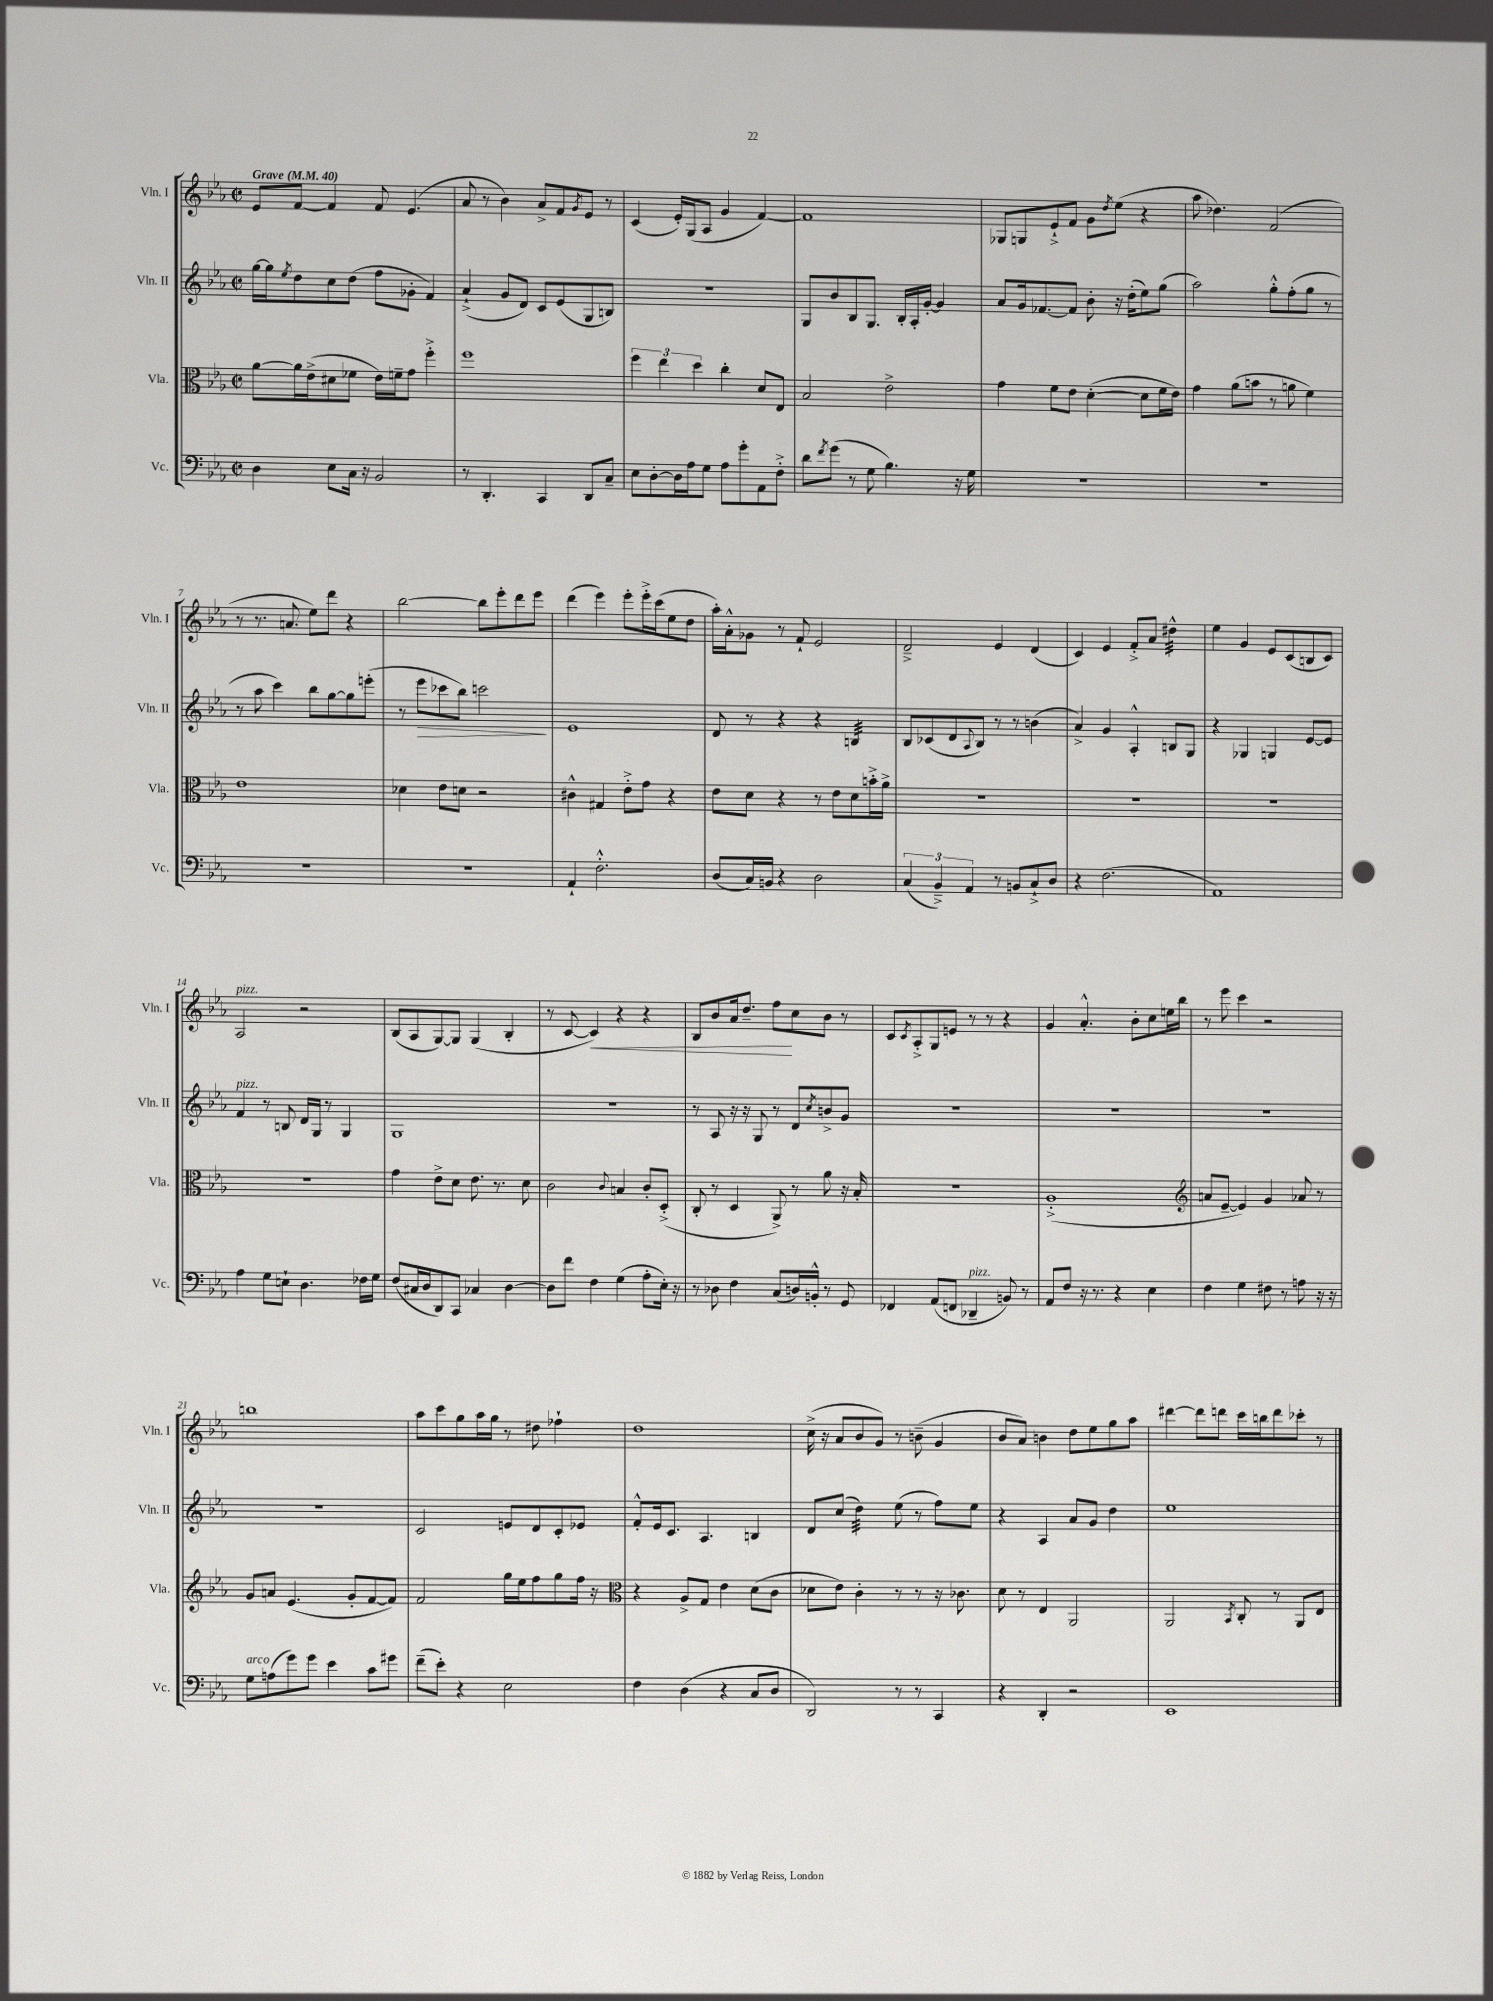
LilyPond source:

<<
\new StaffGroup <<
\new Staff = "s0" \with { instrumentName = "Vln. I" shortInstrumentName = "Vln. I" } {
    \clef treble \key ees \major \defaultTimeSignature \time 2/2 \tempo "Grave" 4 = 40
    ees'8 f'8~ f'4 f'8 ees'4.( |
    aes'8 r8 bes'4) aes'8-> f'8 \acciaccatura { g'8 } ees'8 r8 |
    c'4( ees'16-.) g16( aes8 g'4 f'4~) |
    f'1 |
    ges8 g8 ees'8-!-> f'8 g'8 \acciaccatura { d''8 } ees''8( r4 |
    aes''8 des''4.) f'2( |
    r8 r8. a'8. ees''8) d'''8 r4 |
    bes''2~ bes''8 ees'''8-. d'''8 ees'''8 |
    d'''4( ees'''4) ees'''8-. ees'''16-.-> c'''16( ees''8 d''8 |
    aes''16-.) aes'16-.-^ ges'8 r8 f'8-! ees'2 |
    d'2---> ees'4 d'4( |
    c'4) ees'4 f'8-.-> aes'8 dis''4:32-^ |
    ees''4 g'4 ees'8 c'8( b8 c'8) |
    aes2^\markup { \italic "pizz." } r2 |
    bes8( aes8 g8~) g8 g4( bes4-. |
    r8 c'8~ c'4\<) r4 r4 |
    bes8 bes'8 aes'16 d''8.-- f''8\! c''8 bes'8 r8 |
    c'8 \acciaccatura { c'8 } aes8-.-> g8 e'8 r8 r8 r4 |
    g'4 aes'4.-.-^ bes'8-. c''8 e''16 bes''16 |
    r8 ees'''8 c'''4 r2 |
    b''1 |
    aes''8 c'''8 g''8 aes''16 g''16 r8 dis''8 fes''4-! |
    d''1 |
    c''16->( r16 aes'8 bes'8 g'8) r8 b'8--( g'4 |
    bes'8 aes'8) b'4 d''8 ees''8 g''8 aes''8 |
    dis'''4~ dis'''8 d'''8 c'''16 b''16 d'''8 ces'''8-. r8 \bar "|." |
}
\new Staff = "s1" \with { instrumentName = "Vln. II" shortInstrumentName = "Vln. II" } {
    \clef treble \key ees \major \defaultTimeSignature \time 2/2
    g''16~ g''16 \acciaccatura { ees''8 } d''8 c''8 d''8( f''8 ges'8-. f'4) |
    aes'4-!->( g'8 d'8) c'8 ees'8( g8 b8) |
    R1 |
    g8 bes'8 bes8 g8. bes16-. aes16-. g'16~-. g'4 |
    aes'8 g'16 fes'8.~ fes'8 bes'8-. r16 d''16-.( ees''8) g''8( |
    aes''2) g''8-.-^ f''8-.( g''8 r8 |
    r8 aes''8 c'''4) bes''8 g''8~ g''8 e'''8-.( |
    r8 ees'''8\> ces'''8 bes''8) c'''2\! |
    ees'1 |
    d'8 r8 r4 r4 b4:32 |
    bes8 ces'8( d'8 \appoggiatura { aes8 } bes8) r8 r8 b'4( |
    aes'4->) g'4 aes4-.-^ b8 g8 |
    r4 ges4 g4 ees'8~ ees'8 |
    f'4^\markup { \italic "pizz." } r8 b8 d'16 g16 r8 g4 |
    g1 |
    R1 |
    r8 aes8 r16 r16 g8 r8 d'8 \acciaccatura { c''8 } b'8-> g'8 |
    R1 |
    R1 |
    R1 |
    R1 |
    c'2 e'8 d'8 c'8-. ees'8 |
    f'8-.-^ ees'16 c'8. aes4. b4 |
    d'8 c''8( d''4:32) ees''8( r8 f''8) ees''8 |
    r4 aes4 aes'8 g'8 d''4 |
    ees''1 \bar "|." |
}
\new Staff = "s2" \with { instrumentName = "Vla." shortInstrumentName = "Vla." } {
    \clef alto \key ees \major \defaultTimeSignature \time 2/2
    aes'8~ aes'16 ees'16->( dis'8 fes'8 ees'16) f'16-- g'8 f''4-.-> |
    f''1 |
    \tuplet 3/2 { f''4 ees''4 d''4 } c''4-. d'8 ees8 |
    bes2 ees'2-> |
    g'4 f'8 ees'8 d'4~-.( d'8 f'16 ees'16) |
    g'4 aes'8( b'8 r8 a'8 f'4) |
    ees'1 |
    des'4 ees'8 d'8 r2 |
    cis'4-^ gis4 ees'8-.-> g'8 r4 |
    ees'8 d'8 r4 r8 ees'8 d'8 b'16-.-> aes'16-> |
    R1 |
    R1 |
    R1 |
    R1 |
    g'4 ees'8-> d'8 ees'8. r8. d'8 |
    c'2 \appoggiatura { c'8 } b4 c'8-. d8-.->( |
    c8-. r8 d4 aes,8->) r8 aes'8 r16 bes16-. |
    R1 |
    aes1-.->( |
    \clef treble a'8 ees'8~-- ees'4) g'4 aes'8 r8 |
    g'8 a'8 ees'4.( g'8-. f'8~ f'8) |
    f'2 g''16 ees''16 f''8 g''8 f''16 r16 |
    \clef alto r4 aes8-> g8 ees'4 d'8( c'8 |
    des'8 ees'8) c'4-. r8 r8 r16 ces'8. |
    d'8 r8 ees4 aes,2 |
    aes,2 \acciaccatura { bes,8 } c8-. r8 aes,8 ees8 \bar "|." |
}
\new Staff = "s3" \with { instrumentName = "Vc." shortInstrumentName = "Vc." } {
    \clef bass \key ees \major \defaultTimeSignature \time 2/2
    d4 ees8 c16 r16 bes,2 |
    r8 d,4.-. c,4 d,8 c8-- |
    ees8 d8~-. d16 aes16 g8 aes8 g'8-. aes,8 f8-.-> |
    d'8 \acciaccatura { f'8 } g'8( r8 g8 bes4.) r16 g16 |
    R1 |
    R1 |
    R1 |
    R1 |
    aes,4-! f2.-.-^ |
    d8( c16) b,16 r4 d2 |
    \tuplet 3/2 { c4( bes,4--->) aes,4 } r8 b,8 c8-!-> d8 |
    r4 f2.( |
    aes,1) |
    aes4 g8 e8-! d4. fes16 g16 |
    f8( cis16 d16 d,8) c,8 ces4 d4~ |
    d8 f'8 f4 g4( aes8-. ees16-.) r16 |
    r8 des8 f4 c8( d16) b,16-.-^ r8 g,8 |
    fes,4 aes,8( f,8 des,4--^\markup { \italic "pizz." } b,8) r8 |
    aes,8 f8 r16 r8. r4 ees4 |
    f4 g4 fis8 r8 a8 r16 r16 |
    g8^\markup { \italic "arco" } a8( g'8) g'8 ees'4 c'8 gis'8 |
    f'8--( ees'8-.) r4 ees2 |
    f4 d4( r4 c8 d8 |
    d,2) r8 r8 c,4 |
    r4 d,4-. r2 |
    ees,1 \bar "|." |
}
>>
>>
